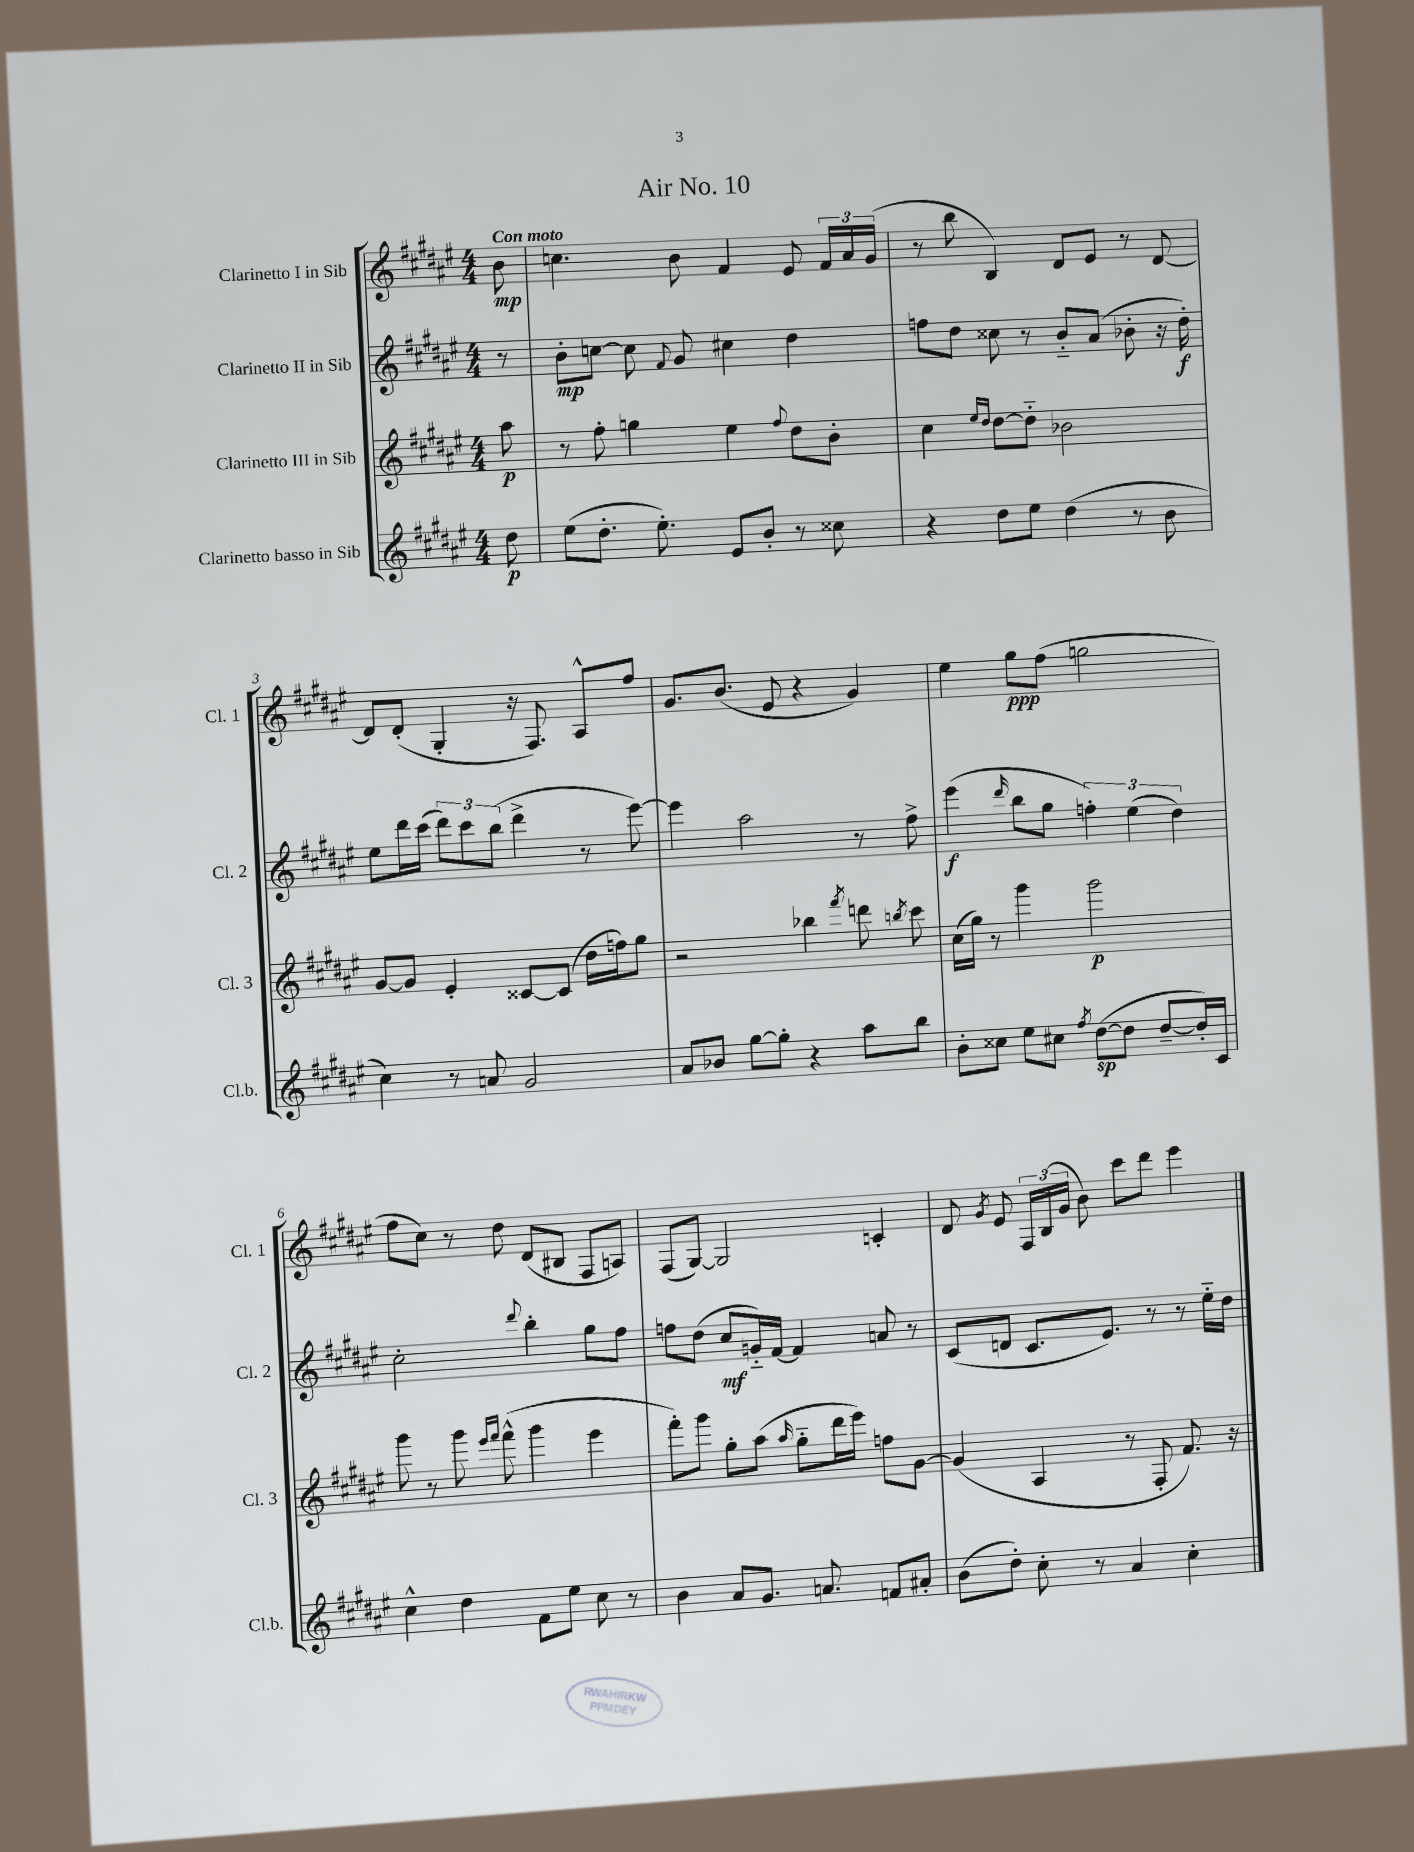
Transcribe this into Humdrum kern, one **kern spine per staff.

**kern	**kern	**kern	**kern
*staff4	*staff3	*staff2	*staff1
*clefG2	*clefG2	*clefG2	*clefG2
*k[f#c#g#d#a#e#]	*k[f#c#g#d#a#e#]	*k[f#c#g#d#a#e#]	*k[f#c#g#d#a#e#]
*M4/4	*M4/4	*M4/4	*M4/4
8dd#	8aa#	8r	8b
=	=	=	=
(8ee#	8r	8b'	4.cc
8.dd#'	8ff#'	[8cc	.
.	4gg	8cc]	.
8.ee#')	.	.	.
.	.	8qqf#	.
.	.	8g#	8b
8e#	4ee#	4cc#	4f#
8b'	.	.	.
.	8qqff#	.	.
8r	8dd#	4dd#	8e#
8cc##	8b'	.	24f#
.	.	.	24a#
.	.	.	(24g#
=	=	=	=
4r	4cc#	8ff	8r
.	.	8dd#	8bb
.	16qqee#	.	.
.	16qqdd#	.	.
8dd#	[8dd#	8cc##	4B)
8ee#	8dd#'~]	8r	.
(4dd#	2b-	8b'~	8d#
.	.	(8a#	8e#
8r	.	8b-'	8r
8b	.	16r	[8d#
.	.	16dd#')	.
=	=	=	=
4cc#)	[8g#	8ee#	8d#]
.	8g#]	16ddd#	(8d#'
.	.	(16ccc#	.
8r	4e#'	12ddd#)	4G#'
.	.	12ccc#	.
8a	.	.	.
.	.	(12bb	.
2g#	[8c##	4ddd#^	16r
.	.	.	8.F#)
.	(8c##]	.	.
.	16dd#	8r	8A#^^
.	16ff)	.	.
.	8gg#	[8eee#)	8ff#
=	=	=	=
8a#	2r	4eee#]	8.g#
8b-	.	.	.
.	.	.	(8.b
[8gg#	.	2aa#	.
8gg#']	.	.	8e#
4r	4bb-	.	4r
.	8qfff#	.	.
8aa#	8ddd	8r	4g#)
.	8qbb	.	.
8bb	8ccc#	8ff#^	.
=	=	=	=
8b'	(16cc#	(4eee#	4ee#
.	16gg#)	.	.
8cc##	8r	.	.
.	.	16qqddd#	.
8ee#	4ggg#	8bb	8gg#
8cc#	.	8gg#	(8ff#
8qff#	.	.	.
([8dd#	2ggg#	6ff')	2gg
8dd#]	.	.	.
.	.	(6ee#	.
[8dd#~	.	.	.
.	.	6dd#)	.
16dd#'])	.	.	.
16c#	.	.	.
=	=	=	=
4cc#^^	8ggg#	2cc#'	8ff#
.	8r	.	8cc#)
4dd#	8ggg#	.	8r
.	16qqeee#	.	.
.	16qqfff#	.	.
.	(8fff#^^	.	8dd#
.	.	8qqddd#	.
8f#	4ggg#	4bb'	(8d#
8ee#	.	.	8B#
8cc#	4eee#	8gg#	8F#
8r	.	8ff#	8A)
=	=	=	=
4b	8fff#')	8ff	(8F#
.	8ggg#	(8dd#	[8G#)
8a#	8gg#'	8cc#	2G#]
8.g#	(8aa#	16g'~)	.
.	.	[16f#	.
.	16qqaa#	.	.
.	8gg#'~	4f#]	.
8.a	.	.	.
.	16ddd#	.	.
.	16eee#)	.	.
8f	8ff	8a	4c'
8a#'	[8g#	8r	.
=	=	=	=
(8b	(4g#]	(8c#	8d#
.	.	.	8qg#
8dd#')	.	8d	8e#
8cc#'	4A#	8.c#	24F#
.	.	.	(24B
.	.	.	24g#
8r	.	.	8b)
.	.	8.e#)	.
4a#	8r	.	8ccc#
.	8F#'	8r	8ddd#
4cc#'	8.f#)	8r	4eee#
.	.	16ee#'~	.
.	16r	16dd#	.
==	==	==	==
*-	*-	*-	*-
